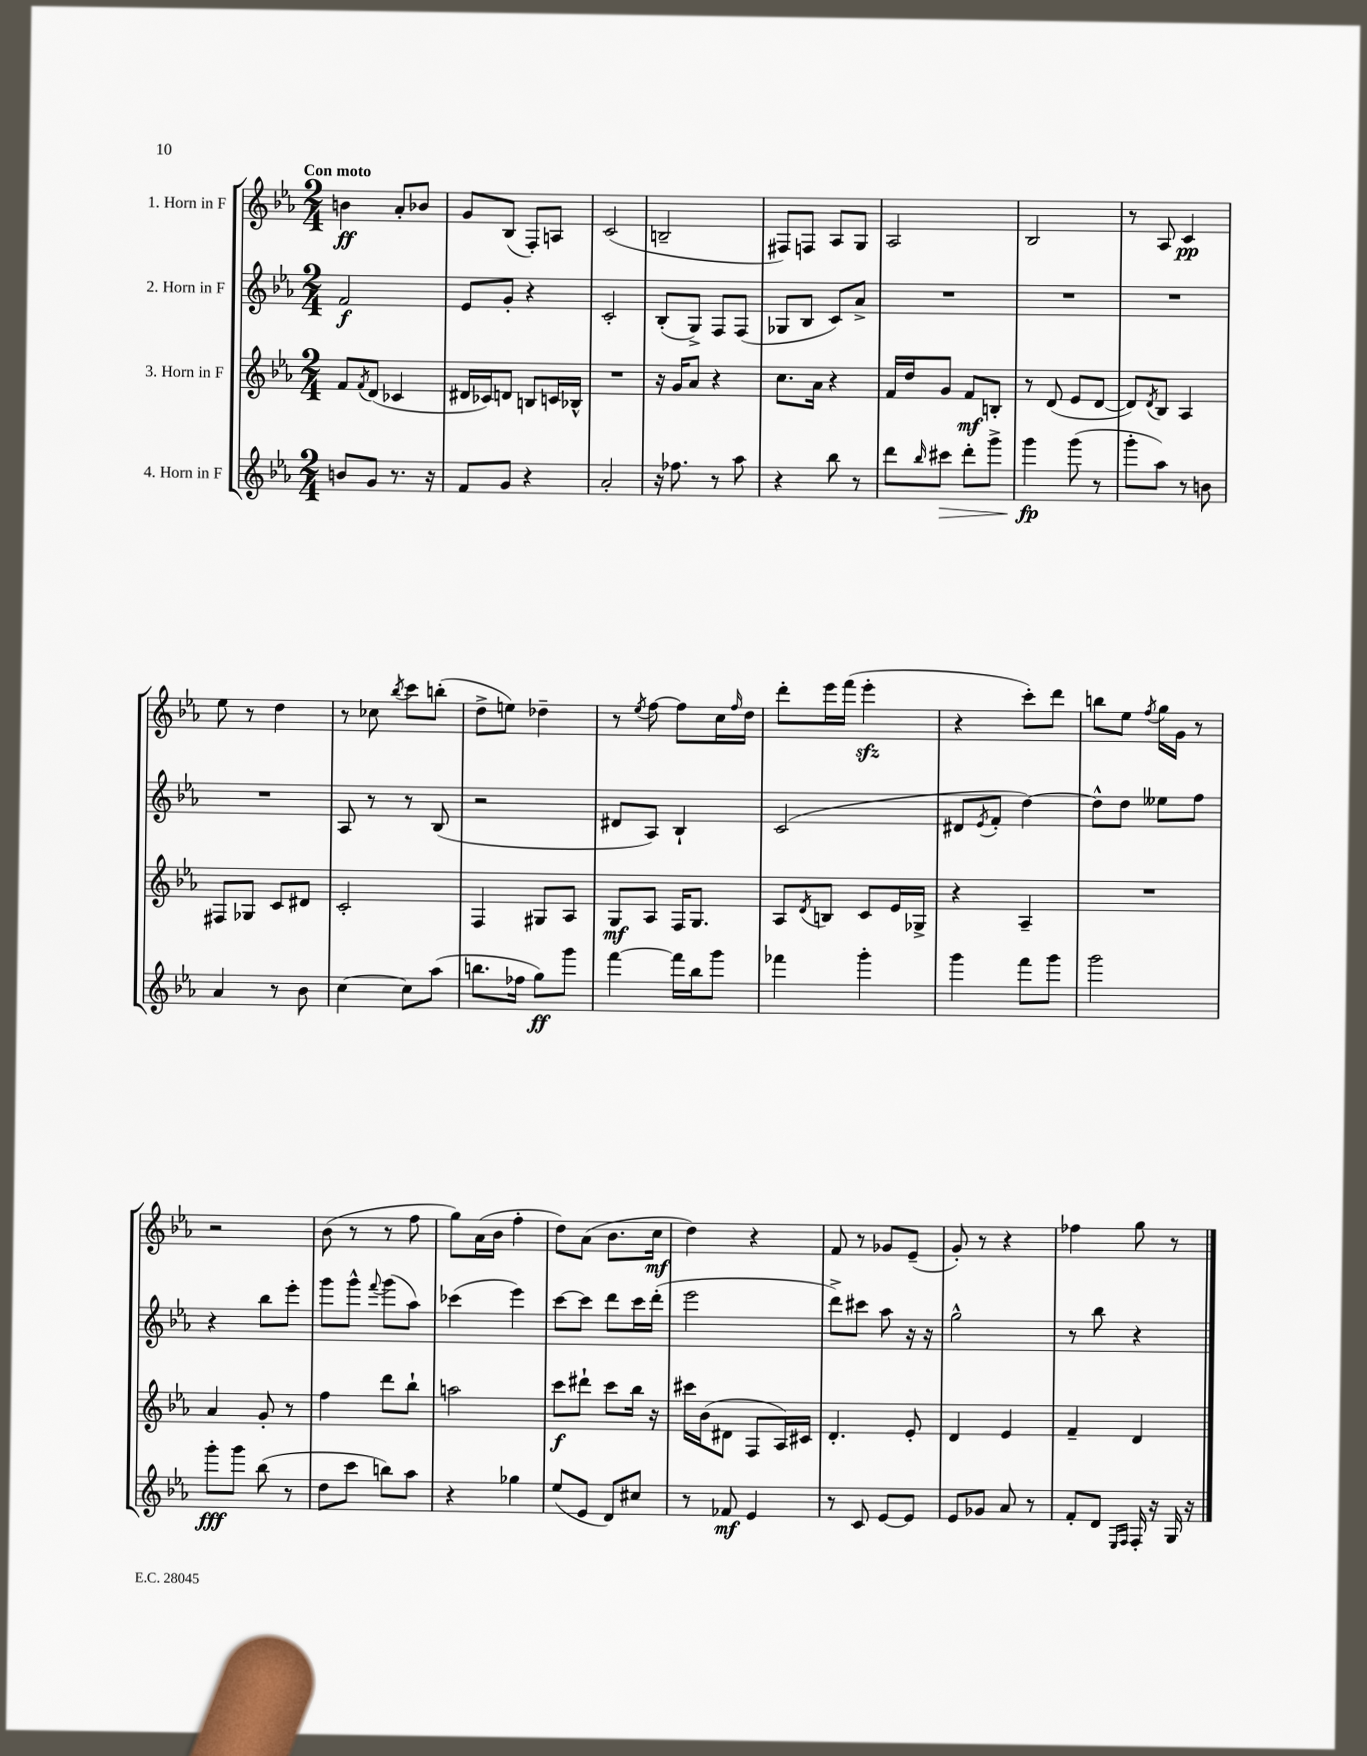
<<
\new StaffGroup <<
\new Staff = "s0" \with { instrumentName = "1. Horn in F" } {
    \clef treble \key ees \major \numericTimeSignature \time 2/4 \tempo "Con moto"
    b'4\ff aes'8-. bes'8 |
    g'8 bes8( f8-.) a8 |
    c'2( |
    b2-- |
    fis8) f8 aes8 g8 |
    aes2 |
    bes2 |
    r8 aes8 c'4\pp |
    ees''8 r8 d''4 |
    r8 ces''8 \acciaccatura { bes''8 } c'''8 b''8-.( |
    d''8-> e''8) des''4-- |
    r8 \acciaccatura { ees''8 } f''8~ f''8 c''16 \grace { f''16 } d''16 |
    d'''8-. ees'''16 f'''16( ees'''4-.\sfz |
    r4 c'''8-.) d'''8 |
    b''8 ees''8 \acciaccatura { f''8 } g''16 g'16 r8 |
    r2 |
    bes'8( r8 r8 f''8 |
    g''8) aes'16( bes'16 f''4-. |
    d''8) aes'8( bes'8. c''16\mf |
    d''4) r4 |
    f'8 r8 ges'8 ees'8--( |
    g'8-.) r8 r4 |
    fes''4 g''8 r8 \bar "|." |
}
\new Staff = "s1" \with { instrumentName = "2. Horn in F" } {
    \clef treble \key ees \major \numericTimeSignature \time 2/4
    f'2\f |
    ees'8 g'8-. r4 |
    c'2-. |
    bes8-.( g8->) f8 f8( |
    ges8 bes8 c'8) aes'8-> |
    R2 |
    R2 |
    R2 |
    R2 |
    aes8 r8 r8 bes8( |
    r2 |
    dis'8 aes8) bes4-! |
    c'2( |
    dis'8 \acciaccatura { ees'8 } f'8-. d''4~) |
    d''8-^ d''8 eeses''8 f''8 |
    r4 bes''8 ees'''8-. |
    g'''8 g'''8-^ \appoggiatura { f'''8 } g'''8( aes''8) |
    ces'''4( ees'''4) |
    c'''8~ c'''8 d'''8 c'''16 d'''16-.( |
    ees'''2 |
    d'''8->) cis'''8 aes''8 r16 r16 |
    g''2-^ |
    r8 bes''8 r4 \bar "|." |
}
\new Staff = "s2" \with { instrumentName = "3. Horn in F" } {
    \clef treble \key ees \major \numericTimeSignature \time 2/4
    f'8 \acciaccatura { f'8 } d'8( ces'4 |
    dis'16 ces'16) d'8 b8 c'16 bes16-^ |
    R2 |
    r16 g'16 aes'8 r4 |
    c''8. aes'16 r4 |
    f'16 d''16 g'8 f'8\mf b8-. |
    r8 d'8( ees'8 d'8~ |
    d'8) \acciaccatura { d'8 } bes8 aes4 |
    fis8 ges8 c'8 dis'8 |
    c'2-. |
    f4 gis8 aes8 |
    g8\mf aes8 f16 g8. |
    aes8 \acciaccatura { d'8 } b8 c'8 ees'16 ges16-> |
    r4 aes4-- |
    R2 |
    aes'4 g'8-. r8 |
    f''4 d'''8 bes''8-! |
    a''2 |
    c'''8\f dis'''8-! c'''8 bes''16 r16 |
    cis'''16 bes'16( dis'8 f8 aes16) cis'16 |
    d'4.-. ees'8-. |
    d'4 ees'4 |
    f'4-- d'4 \bar "|." |
}
\new Staff = "s3" \with { instrumentName = "4. Horn in F" } {
    \clef treble \key ees \major \numericTimeSignature \time 2/4
    b'8 g'8 r8. r16 |
    f'8 g'8 r4 |
    aes'2-. |
    r16 fes''8. r8 aes''8 |
    r4 bes''8 r8 |
    d'''8 \grace { bes''16 } cis'''8\> d'''8-. g'''8-> |
    g'''4\fp\! g'''8( r8 |
    g'''8-. aes''8) r8 b'8 |
    aes'4 r8 bes'8 |
    c''4~ c''8 aes''8( |
    b''8. fes''16 g''8\ff) g'''8 |
    f'''4~ f'''16 bes''16 g'''8 |
    fes'''4 g'''4-. |
    g'''4 f'''8 g'''8 |
    g'''2 |
    g'''8-.\fff g'''8 bes''8( r8 |
    d''8 c'''8 b''8) aes''8 |
    r4 ges''4 |
    ees''8( ees'8 d'8) cis''8 |
    r8 fes'8\mf ees'4 |
    r8 c'8 ees'8~ ees'8 |
    ees'8 ges'8 aes'8 r8 |
    f'8-. d'8 \grace { ees16 f16 } f16-. r16 g16 r16 \bar "|." |
}
>>
>>
\layout { \context { \Score \remove "Bar_number_engraver" } }
